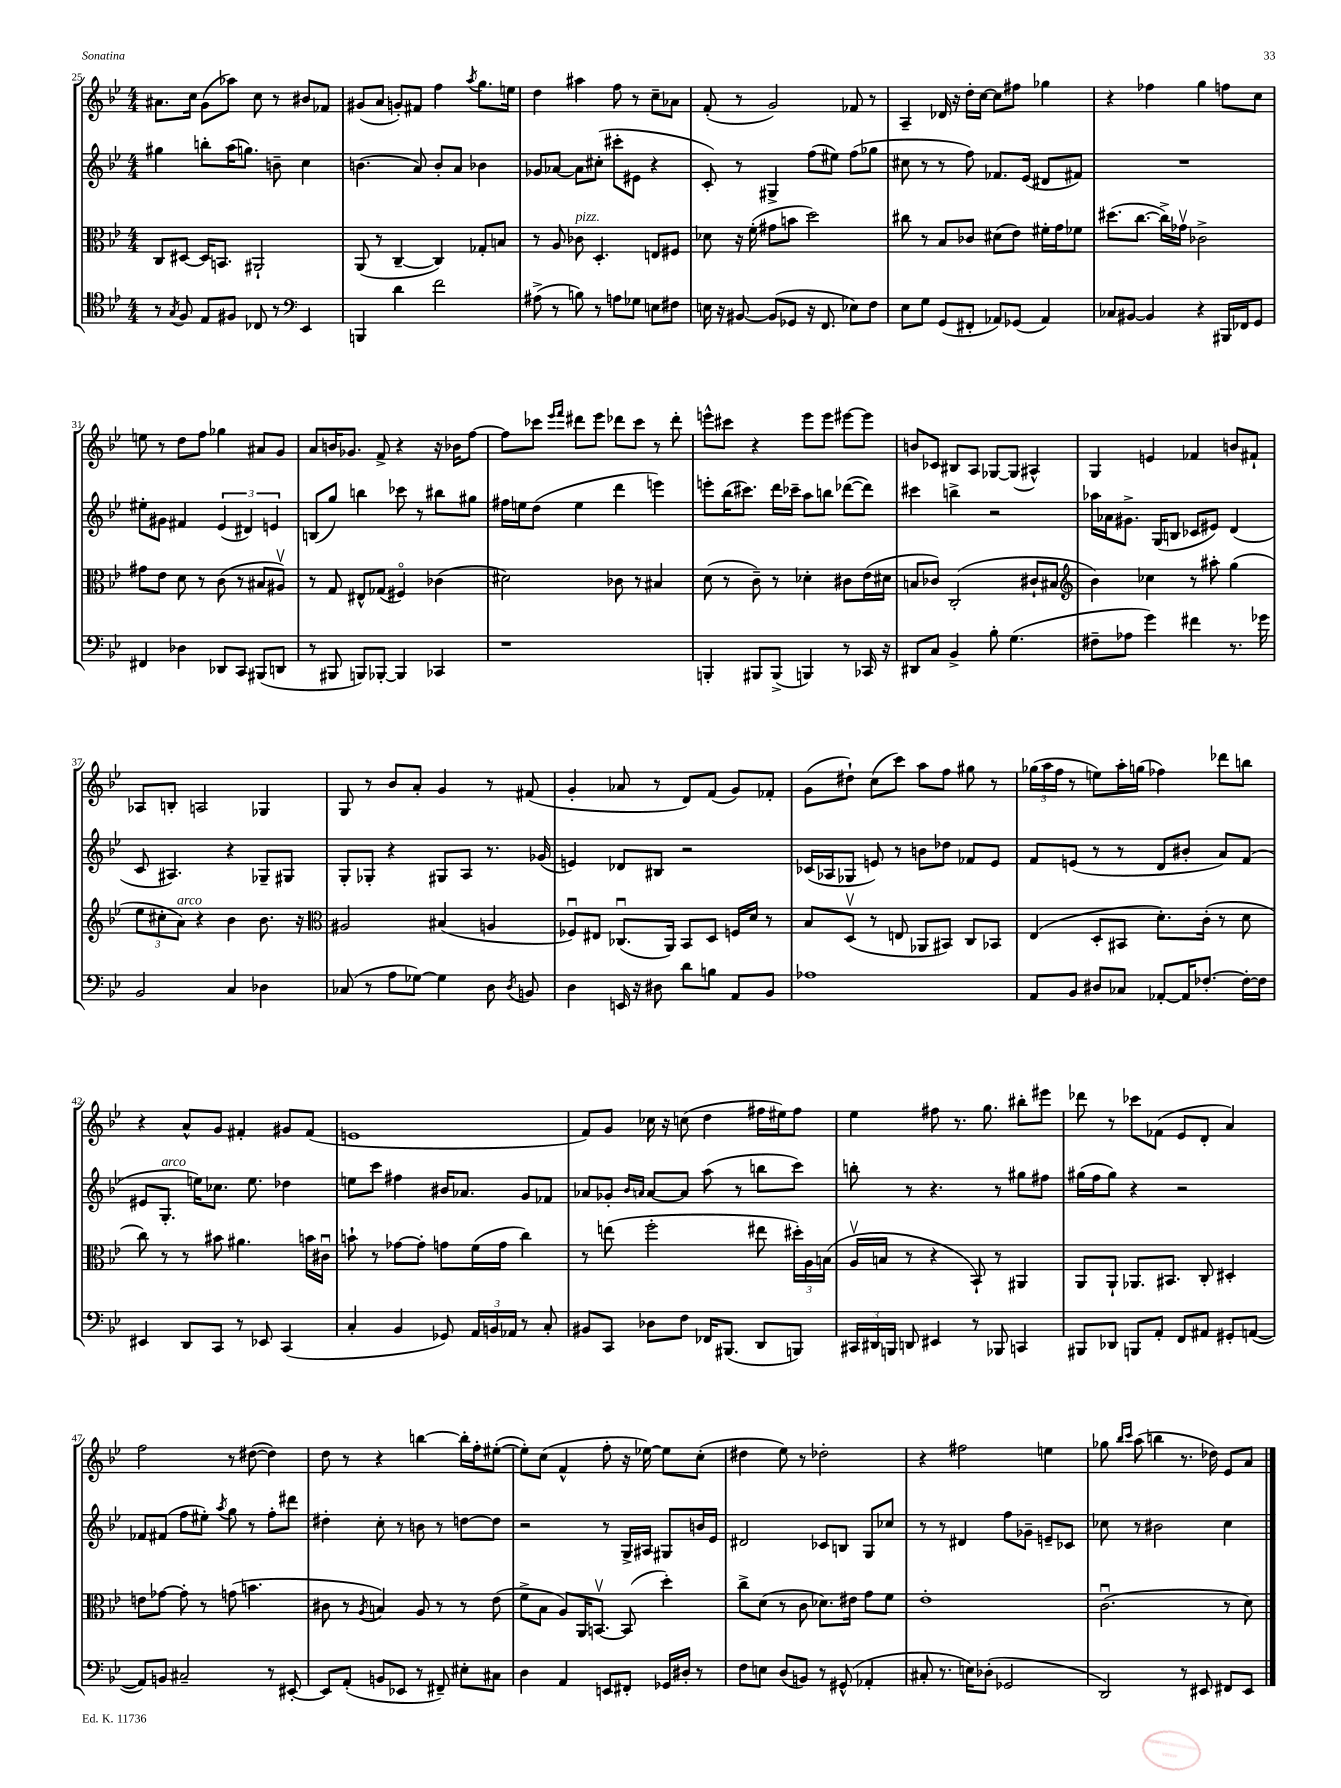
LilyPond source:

<<
\new StaffGroup <<
\new Staff = "s0" {
    \clef treble \key bes \major \numericTimeSignature \time 4/4
    \autoBeamOff ais'8.[ c''16] g'8[( aes''8]) c''8 r8 bis'8[ fes'8] |
    gis'8[( a'8] g'8[-.) fis'8] f''4 \acciaccatura { a''8 } g''8.[ e''16] |
    d''4 ais''4 f''8 r8 c''8[-- aes'8] |
    f'8-.( r8 g'2) fes'8 r8 |
    a4-- des'16 r16 d''16[-. c''16]~ c''8[ fis''8] ges''4 |
    r4 fes''4 g''4 f''8[ c''8] |
    e''8 r8 d''8[ f''8] ges''4 ais'8[ g'8] |
    a'8[ b'16 ges'8.] f'8-> r4 r16 bes'16[ f''8]~ |
    f''8[ ces'''8] \grace { ees'''16[ f'''16] } dis'''8[ ees'''8] des'''8[ ces'''8] r8 des'''8-. |
    e'''8[-^ cis'''8] r4 e'''8[ e'''8] eis'''8[~ eis'''8] |
    b'8[ ces'8] bis8[ a8] ges8[~ ges8]( ais4-^) |
    g4 e'4 fes'4 b'8[ fis'8]-! |
    aes8[ b8]-. a2 ges4 |
    g8 r8 bes'8[ a'8]-. g'4 r8 fis'8( |
    g'4-. aes'8 r8 d'8[) f'8]( g'8[) fes'8]-. |
    g'8[( dis''8]-!) c''8[( c'''8]) a''8[ f''8] gis''8 r8 |
    \tuplet 3/2 { ges''16[( a''16 f''16] } r8 e''8[) a''16-. g''16]( fes''4) des'''8[ b''8] |
    r4 a'8[-^ g'8] fis'4-. gis'8[ fis'8]( |
    e'1 |
    f'8[) g'8] ces''16 r16 c''8( d''4 fis''16[ eis''16) fis''8] |
    ees''4 fis''8 r8. g''8. bis''8[-. eis'''8] |
    des'''8 r8 ces'''8[ fes'8]( ees'8[ d'8]-. a'4) |
    f''2 r8 dis''8~( dis''4) |
    d''8 r8 r4 b''4~ b''16[-. f''16-. eis''8]~-.( |
    eis''8[-.) c''8]( f'4-^ f''8-. r16 ees''16~) ees''8[ c''8]-.( |
    dis''4 ees''8) r8 des''2-. |
    r4 fis''2 e''4 |
    ges''8 \grace { bes''16[ c'''16] } a''8( b''4 r8. des''16) ees'8[ a'8] \bar "|." |
}
\new Staff = "s1" {
    \clef treble \key bes \major \numericTimeSignature \time 4/4
    \autoBeamOff gis''4 b''8[-. a''16( g''8.]) b'8-- c''4 |
    b'4.( a'8) b'8[-. a'8] bes'4 |
    ges'8[ aes'8]~ aes'8[ cis''8]-.( cis'''8[-. eis'8] r4 |
    c'8-.) r8 gis4-> f''8[( eis''8]) f''8[( ges''8] |
    cis''8 r8 r8 f''8) fes'8.[ ees'16]( dis'8[ fis'8]) |
    R1 |
    eis''8[-. gis'8] fis'4 \tuplet 3/2 { ees'4( dis'4) e'4 } |
    b8[( g''8]) b''4 ces'''8 r8 bis''8[ gis''8] |
    fis''16[ e''16 d''8]( e''4 d'''4 e'''4) |
    e'''8[-. bes''16( cis'''8.]) d'''16[ ces'''16]-- a''8[ b''8] des'''8[~( des'''8]) |
    cis'''4 b''4-> r2 |
    aes''16[ aes'16 gis'8.]-> g16[( b8] ces'8[ eis'8]) d'4( |
    c'8 ais4.) r4 ges8[-- gis8] |
    g8[-. ges8]-. r4 gis8[ a8] r8. ges'16( |
    e'4) des'8[ bis8] r2 |
    ces'16[( aes16 ges8] e'8) r8 b'8[ des''8] fes'8[ e'8] |
    f'8[ e'8]( r8 r8 d'8[ bis'8]-. a'8[) f'8]( |
    eis'8[ g8.]-.^\markup { \italic "arco" } e''16[) ces''8.] e''8. des''4 |
    e''8[ c'''8] fis''4 bis'16[ aes'8.] g'8[ fes'8] |
    aes'8[ ges'8]-. \grace { bes'16[ a'16] } a'8[~ a'8] a''8( r8 b''8[ c'''8]) |
    b''8-. r8 r4. r8 gis''8[ fis''8] |
    gis''16[( f''16 gis''8]) r4 r2 |
    fes'8[ fis'8]( f''8[ eis''8]-.) \acciaccatura { a''8 } g''8 r8 f''8[-. dis'''8] |
    dis''4-. c''8-. r8 b'8 r8 d''8[~ d''8] |
    r2 r8 g16[-> ais16] gis8[ b'16 ees'16] |
    dis'2 ces'8[ b8] g8[ ces''8] |
    r8 r8 dis'4 f''8[ ges'8]-- e'8[-- ces'8] |
    ces''8 r8 bis'2 ces''4 \bar "|." |
}
\new Staff = "s2" {
    \clef alto \key bes \major \numericTimeSignature \time 4/4
    \autoBeamOff c8[ dis8]~ dis16[ b,8.] ais,2-! |
    a,8( r8 c4~-- c4) ges8[-. b8] |
    r8 a8 ces'8^\markup { \italic "pizz." } d4.-. e8[ fis8] |
    des'8 r16 f'16-.( gis'8[ b'8] d''2) |
    cis''8 r8 bes8[ ces'8] dis'8[( ees'8]) fis'16[-. g'16 fes'8] |
    dis''8.[( c''8.]~ c''16[->) ges'16]\upbow ces'2-> |
    gis'8[ ees'8] d'8 r8 c'8( r8 bis8[ ais8]\upbow) |
    r8 g8 eis8[-^ ges8]( fis4\flageolet) ces'4( |
    dis'2) ces'8 r8 bis4 |
    d'8( r8 c'8--) r8 des'4-. cis'8[ ees'16( dis'16] |
    b8[ ces'8]) c2-.( cis'8[-! bis8] |
    \clef treble bes'4) ces''4 r8 ais''8-. g''4( |
    \tuplet 3/2 { ees''8[ cis''8-. a'8]^\markup { \italic "arco" }) } r4 bes'4 bes'8. r16 |
    \clef alto ais2 bis4( a4 |
    fes8[\downbow) eis8] ces8.[\downbow( a,16]) bes,8[ d8] f16[ d'16] r8 |
    bes8[ d8]\upbow( r8 e8 aes,8[ bis,8]) c8[ bes,8] |
    ees4( d8[-. bis,8] d'8.[-.) c'16]-.( r8 d'8 |
    c''8) r8 r8 bis'8 ais'4. b'16[ cis'16]\downbow |
    b'8-! r8 ges'8[~ ges'8]-. g'8[ f'16( g'16] c''4) |
    r8 e''8( f''2-. eis''8 \tuplet 3/2 { dis''16[-.) a16 b16]( } |
    a16[\upbow b16] r8 r4 bes,8-!) r8 ais,4 |
    a,8[ a,8]-! aes,8.[ bis,8.] c8-. dis4-. |
    e'8[ ges'8]~ ges'8-. r8 g'8( b'4. |
    cis'8 r8 \acciaccatura { a8 } b4) a8 r8 r8 ees'8( |
    f'8[-> bes8] a8[) a,16 b,8.]~\upbow b,8( d''4-.) |
    c''8[-> d'8]( r8 c'8 des'8.[) eis'16] g'8[ f'8] |
    ees'1-. |
    c'2.\downbow( r8 d'8) \bar "|." |
}
\new Staff = "s3" {
    \clef tenor \key bes \major \numericTimeSignature \time 4/4
    \autoBeamOff r8 \acciaccatura { g8 } f8 ees8[ fis8] ces8 r8 \clef bass ees,4 |
    b,,4 d'4 f'2 |
    ais8->( r8 b8) r8 a8[ ges8] e8[ fis8] |
    e16 r16 bis,8~ bis,8[( ges,8] r16 f,8. ees8[) f8] |
    ees8[ g8] g,8[( fis,8]-. aes,8[) ges,8]( aes,4) |
    ces8[ bis,8]~ bis,4 r4 bis,,16[ fes,16 g,8] |
    fis,4 des4 des,8[ c,8] bis,,8[( d,8] |
    r8 bis,,8 b,,8[) bes,,8]~-. bes,,4 ces,4 |
    r1 |
    b,,4-. bis,,8[ bis,,8]->( b,,4) r8 ces,16 r16 |
    dis,8[ c8] bes,4-> bes8-. g4.( |
    fis8[-- aes8] g'4) fis'4 r8. ges'16 |
    bes,2 c4 des4 |
    ces8( r8 a8[ ges8]~) ges4 d8 \acciaccatura { d8 } b,8 |
    d4 e,16 r16 dis8 d'8[ b8] a,8[ bes,8] |
    aes1 |
    a,8[ bes,8] dis8[ ces8] aes,8[~-. aes,16 fes8.]~-. fes16[~-. fes16] |
    eis,4 d,8[ c,8] r8 ees,8 c,4( |
    c4-. bes,4 ges,8) \tuplet 3/2 { a,16[ b,16 aes,16] } r8 c8-. |
    bis,8[ c,8] des8[ f8] fes,16[ bis,,8.]( d,8[ b,,8]) |
    \tuplet 3/2 { cis,16[ dis,16 b,,16] } d,8 eis,4 r8 bes,,8 c,4 |
    bis,,8[ des,8] b,,8[ a,8]-. f,8[ ais,8] gis,8[-. a,8]~( |
    a,8[) b,8] cis2-- r8 eis,8~-. |
    eis,8[ a,8]-.( b,8[ ees,8] r8 fis,8--) eis8[-. cis8] |
    d4 a,4 e,8[ fis,8]-. ges,16[ dis16]-. r8 |
    f8[ e8] d8[( b,8]) r8 gis,8-^( aes,4-. |
    cis8-. r8. e16[) des8]-.( ges,2 |
    d,2) r8 eis,8 fis,8[ eis,8] \bar "|." |
}
>>
>>
\layout { \context { \Score currentBarNumber = #25 } }
